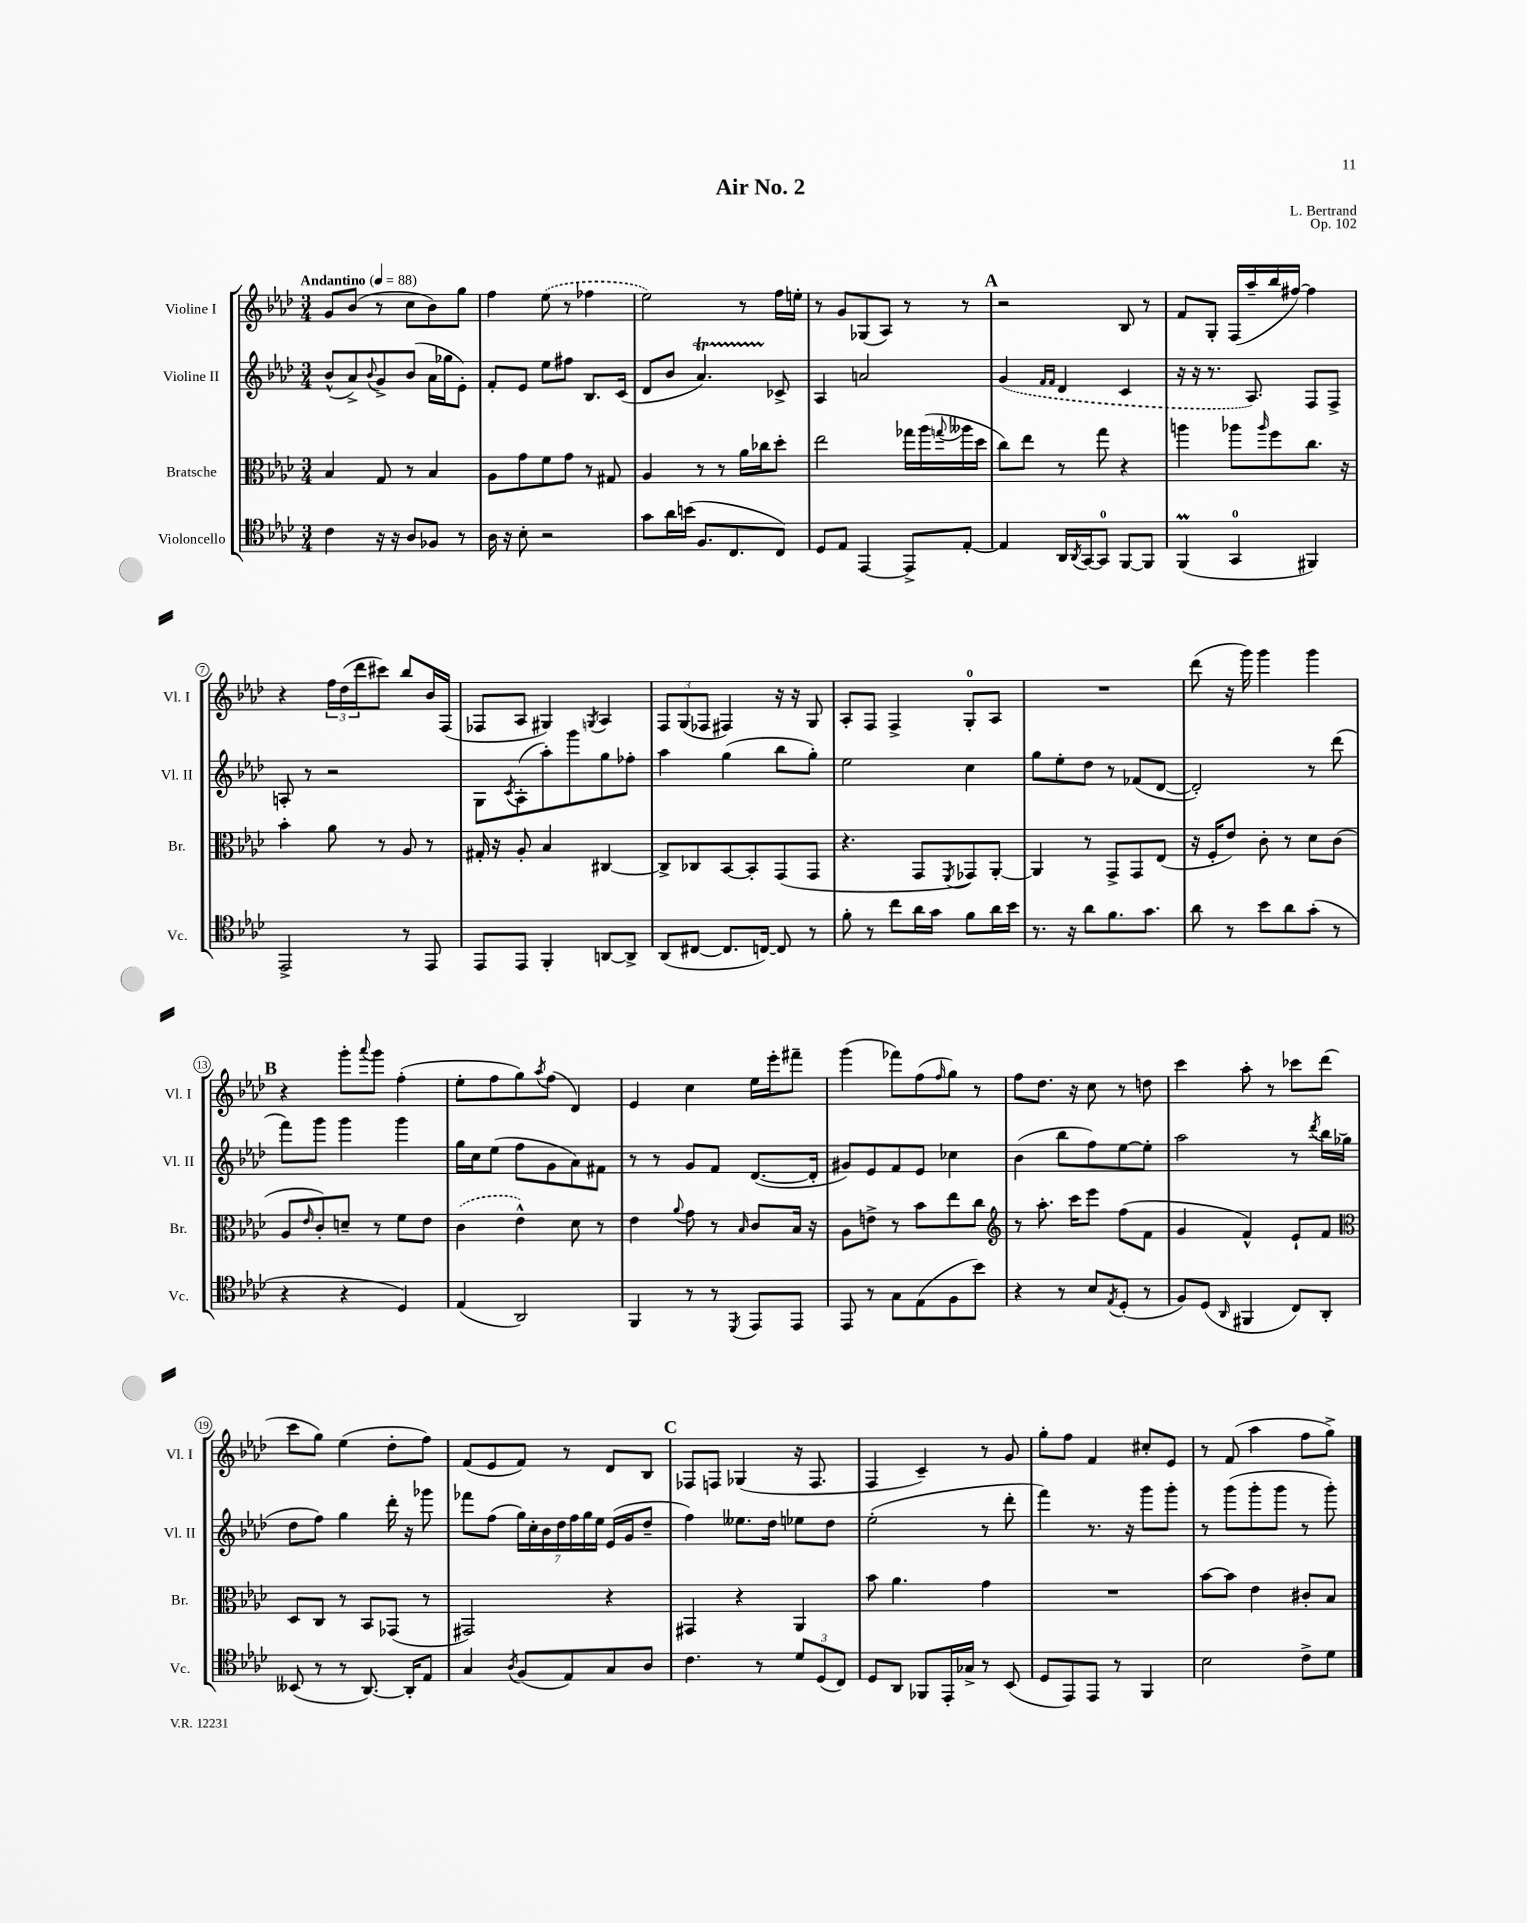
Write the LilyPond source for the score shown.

\header { title = "Air No. 2" composer = "L. Bertrand" opus = "Op. 102" }
<<
\new StaffGroup <<
\new Staff = "s0" \with { instrumentName = "Violine I" shortInstrumentName = "Vl. I" } {
    \clef treble \key aes \major \numericTimeSignature \time 3/4 \tempo "Andantino" 4 = 88
    g'8 bes'8( r8 c''8 bes'8) g''8 |
    f''4 \once \slurDashed ees''8( r8 fes''4 |
    ees''2) r8 f''16 e''16-. |
    r8 g'8 ges8( aes8) r8 r8 |
    \mark \markup { \bold "A" } r2 bes8 r8 |
    f'8 g8-. f16( aes''16-- bes''16 fis''16~) fis''4 |
    r4 \tuplet 3/2 { f''16 des''16( des'''16 } cis'''8) bes''8 bes'16 f16( |
    fes8 aes8 gis4) \acciaccatura { g8 } aes4 |
    \tuplet 3/2 { f8 g8( fes8 } fis4) r16 r16 g8 |
    aes8-. f8 f4-> g8-0-. aes8 |
    R2. |
    des'''8( r16 g'''16) g'''4 g'''4 |
    \mark \markup { \bold "B" } r4 g'''8-. \appoggiatura { aes'''8 } g'''8 f''4-.( |
    ees''8-. f''8 g''8) \acciaccatura { aes''8 } f''8( des'4) |
    ees'4 c''4 ees''16 ees'''16-. fis'''8-- |
    g'''4( fes'''8) f''8( \grace { f''16 } g''8) r8 |
    f''8 des''8. r16 c''8 r8 d''8 |
    c'''4 aes''8-. r8 ces'''8 des'''8( |
    c'''8 g''8) ees''4( des''8-. f''8) |
    f'8( ees'8 f'8) r8 des'8 bes8 |
    \mark \markup { \bold "C" } fes8 f8 ges4( r16 f8. |
    f4 c'4--) r8 g'8 |
    g''8-. f''8 f'4 cis''8-. ees'8 |
    r8 f'8( aes''4 f''8 g''8->) \bar "|." |
}
\new Staff = "s1" \with { instrumentName = "Violine II" shortInstrumentName = "Vl. II" } {
    \clef treble \key aes \major \numericTimeSignature \time 3/4
    bes'8-^( aes'8->) \appoggiatura { bes'8 } g'8-> bes'8( aes'16 ges''16 ees'8-.) |
    f'8-. ees'8 ees''8 fis''8 bes8. c'16( |
    des'8 bes'8 aes'4.\startTrillSpan) ces'8->\stopTrillSpan |
    aes4 a'2 |
    \mark \markup { \bold "A" } \once \slurDashed g'4( \grace { f'16 f'16 } des'4 c'4 |
    r16 r16 r8. aes8.) f8 f8-> |
    a8-. r8 r2 |
    g8 \acciaccatura { c'8 } aes8-.( aes''8-.) g'''8 g''8 fes''8-. |
    aes''4 g''4( bes''8 g''8-.) |
    ees''2 c''4 |
    g''8 ees''8-. des''8 r8 fes'8( des'8~ |
    des'2-.) r8 des'''8( |
    \mark \markup { \bold "B" } f'''8) g'''8 g'''4 g'''4 |
    g''16 c''16 ees''8( f''8 g'8 aes'8) fis'8 |
    r8 r8 g'8 f'8 des'8.~( des'16-. |
    gis'8) ees'8 f'8 ees'8 ces''4 |
    bes'4( bes''8 f''8) ees''8~ ees''8-. |
    aes''2 r8 \acciaccatura { des'''8 } bes''16 ges''16( |
    des''8 f''8) g''4 des'''16-. r16 ges'''8 |
    fes'''8 f''8( \tuplet 7/4 { g''16) c''16-. bes'16 des''16 f''16 g''16 ees''16 } ees'16( g'16 des''8-- |
    \mark \markup { \bold "C" } f''4) eeses''8. des''16 ees''8 des''8 |
    ees''2-.( r8 des'''8-. |
    f'''4) r8. r16 g'''8 g'''8-. |
    r8 g'''8( g'''8-. g'''8 r8 g'''8-.) \bar "|." |
}
\new Staff = "s2" \with { instrumentName = "Bratsche" shortInstrumentName = "Br." } {
    \clef alto \key aes \major \numericTimeSignature \time 3/4
    bes4 g8 r8 bes4 |
    aes8 g'8 f'8 g'8 r8 gis8 |
    aes4 r8 r8 aes'16 ces''16 des''8-. |
    ees''2 ges''16 aes''16( \appoggiatura { g''8 } aeses''16 des''16 |
    \mark \markup { \bold "A" } c''8) ees''8 r8 g''8 r4 |
    a''4 aes''8 \grace { aes''16 } f''8 c''8. r16 |
    bes'4-. aes'8 r8 aes8 r8 |
    gis16-. r16 aes8-. bes4 cis4~ |
    cis8-> ces8 bes,8~ bes,8-. g,8( g,8 |
    r4. g,8 \acciaccatura { f,8 } ges,8) aes,8~-. |
    aes,4 r8 g,8-> g,8 ees8( |
    r16 f16-. ees'8) c'8-. r8 des'8 c'8( |
    \mark \markup { \bold "B" } aes8 \grace { ees'16 } c'8-.) d'8-- r8 f'8 ees'8 |
    \once \slurDashed c'4( ees'4-^) des'8 r8 |
    ees'4 \appoggiatura { aes'8 } g'8 r8 \grace { bes16 } c'8 bes16 r16 |
    aes8 e'8-> r8 bes'8 ees''8 c''8 |
    \clef treble r8 aes''8.-. c'''16 ees'''8 f''8( f'8 |
    g'4 f'4-^) ees'8-! f'8 |
    \clef alto des8 c8 r8 bes,8 ges,8( r8 |
    gis,2) r4 |
    \mark \markup { \bold "C" } gis,4 r4 aes,4 |
    bes'8 aes'4. g'4 |
    R2. |
    bes'8~ bes'8 ees'4 cis'8-. bes8 \bar "|." |
}
\new Staff = "s3" \with { instrumentName = "Violoncello" shortInstrumentName = "Vc." } {
    \clef tenor \key aes \major \numericTimeSignature \time 3/4
    c'4 r16 r16 aes8 fes8 r8 |
    aes16 r16 bes8-. r2 |
    g'8 aes'16 b'16( f8. c8. c8) |
    des8 ees8 ees,4~ ees,8-> ees8~-. |
    \mark \markup { \bold "A" } ees4 aes,16 \acciaccatura { aes,8 } g,16~ g,8-0 f,8~ f,8 |
    f,4\prall( g,4-0 fis,4) |
    ees,2-> r8 ees,8 |
    ees,8 ees,8 f,4-. a,8~ a,8-> |
    aes,8( cis8~ cis8. c16~) c8 r8 |
    f'8-. r8 c''8 aes'16 g'16 f'8 aes'16 bes'16 |
    r8. r16 aes'8 f'8. g'8. |
    aes'8 r8 bes'8 aes'8 g'8-.( r8 |
    \mark \markup { \bold "B" } r4 r4 des4) |
    ees4( aes,2) |
    f,4 r8 r8 \acciaccatura { des,8 } ees,8 ees,8 |
    ees,8 r8 g8 ees8( f8 bes'8) |
    r4 r8 bes8 \acciaccatura { ees8 } des8-.( r8 |
    f8) des8( \grace { aes,16 } fis,4 c8) aes,8-. |
    beses,8( r8 r8 aes,8.~) aes,16-. ees8 |
    g4 \acciaccatura { aes8 } f8( ees8) g8 aes8 |
    \mark \markup { \bold "C" } c'4. r8 \tuplet 3/2 { des'8 des8( c8) } |
    des8 aes,8 fes,8 ees,16-. ges16-> r8 bes,8( |
    des8 ees,8) ees,8 r8 f,4 |
    bes2 c'8-> des'8 \bar "|." |
}
>>
>>
\layout { \context { \Score \override BarNumber.stencil = #(make-stencil-circler 0.1 0.3 ly:text-interface::print) } }
